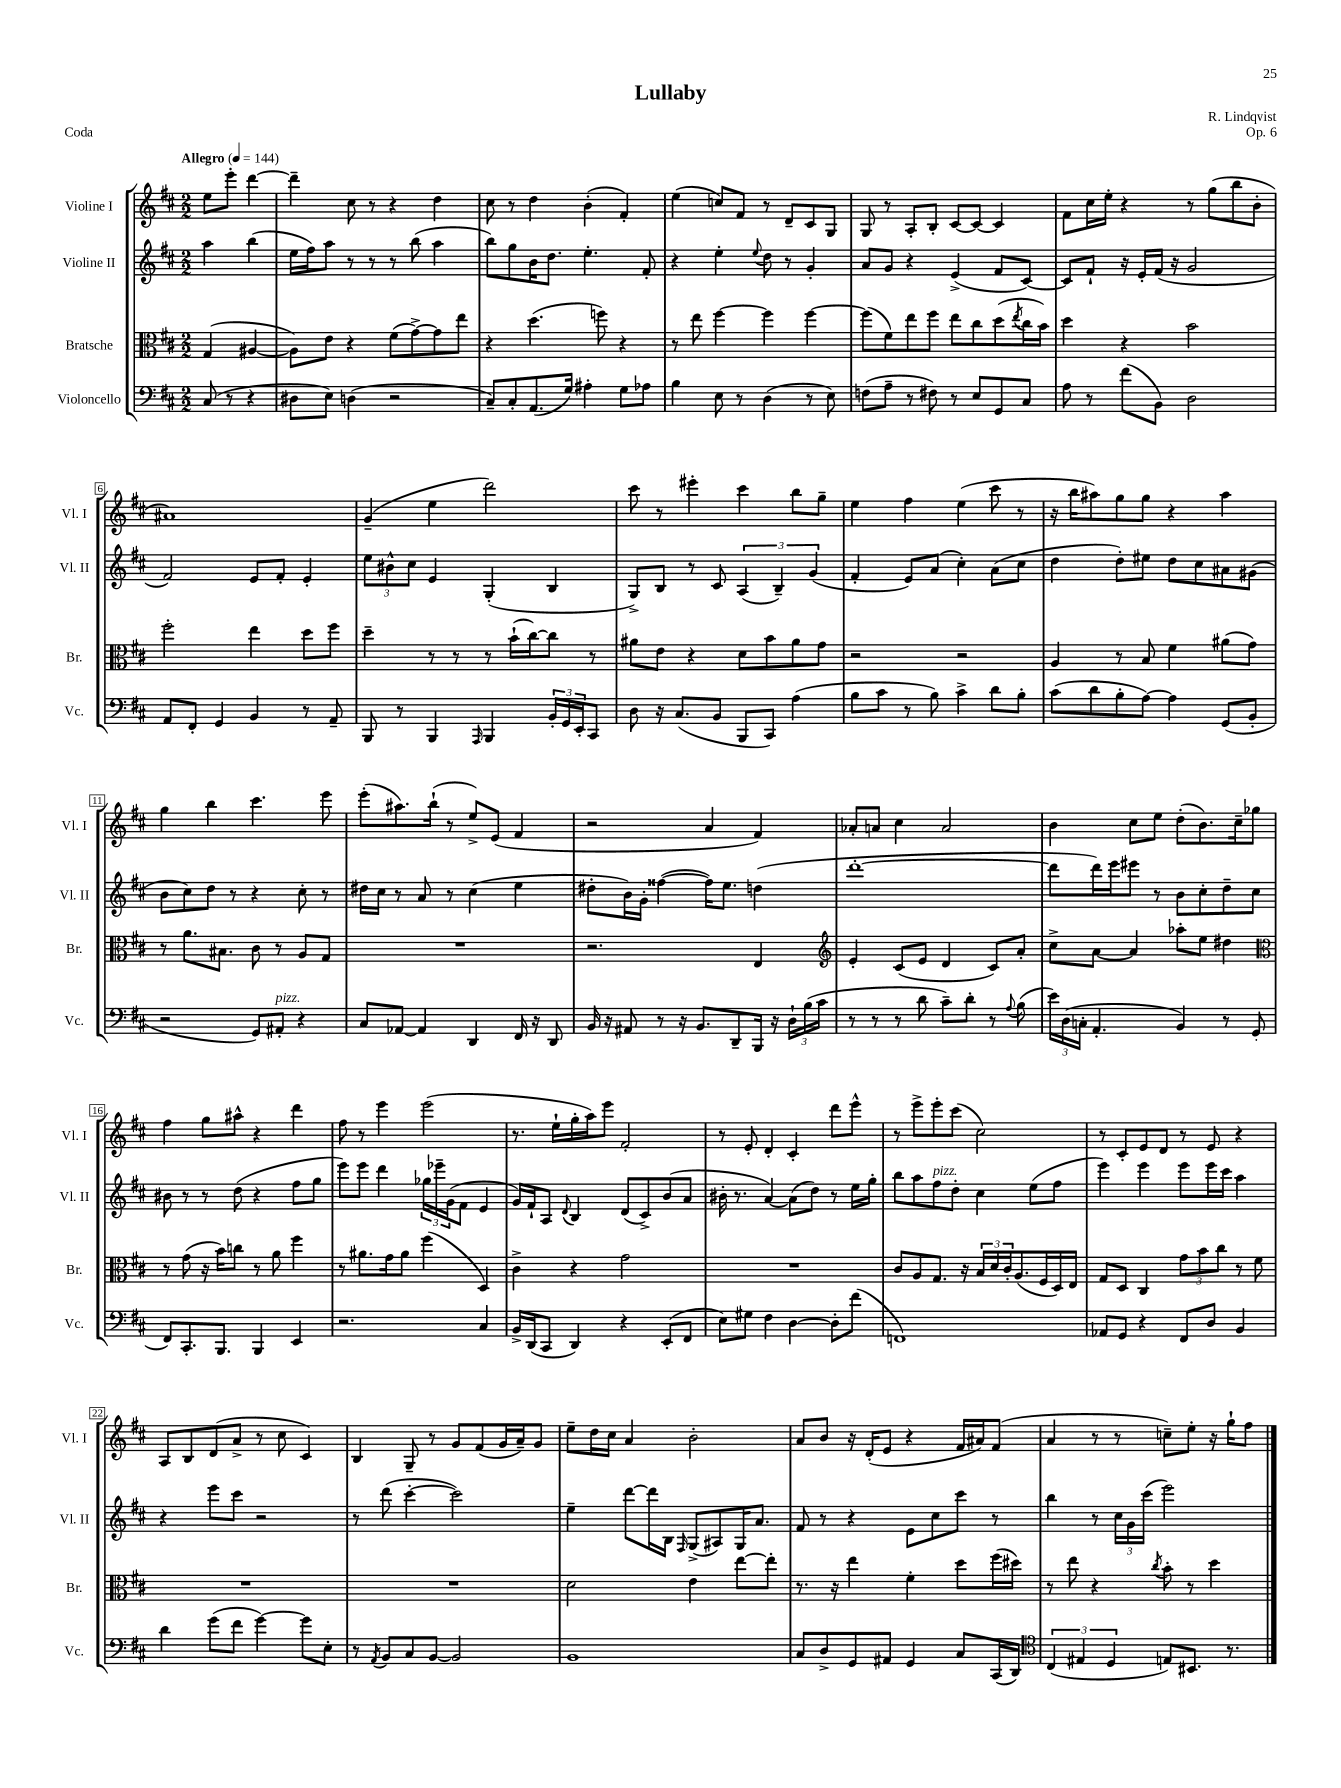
\header { title = "Lullaby" composer = "R. Lindqvist" opus = "Op. 6" piece = "Coda" }
<<
\new StaffGroup <<
\new Staff = "s0" \with { instrumentName = "Violine I" shortInstrumentName = "Vl. I" } {
    \clef treble \key d \major \numericTimeSignature \time 2/2 \partial 2 \tempo "Allegro" 4 = 144
    e''8 e'''8-. d'''4~ |
    d'''4-- cis''8 r8 r4 d''4 |
    cis''8 r8 d''4 b'4-.( fis'4-.) |
    e''4( c''8) fis'8 r8 d'8-- cis'8 g8 |
    g8 r8 a8-. b8-. cis'8~ cis'8~ cis'4 |
    fis'8 cis''16 e''16-. r4 r8 g''8( b''8 b'8-. |
    ais'1) |
    g'4--( e''4 d'''2) |
    cis'''8 r8 eis'''4-. cis'''4 b''8 g''8-- |
    e''4 fis''4 e''4( cis'''8 r8 |
    r16 b''16 ais''8) g''8 g''8 r4 ais''4 |
    g''4 b''4 cis'''4. e'''8 |
    e'''8-.( ais''8.) b''16-!( r8 e''8->) e'8( fis'4 |
    r2 a'4 fis'4) |
    aes'8-. a'8 cis''4 a'2 |
    b'4 cis''8 e''8 d''8-.( b'8.) cis''16-- ges''8 |
    fis''4 g''8 ais''8-^ r4 d'''4 |
    fis''8 r8 e'''4 e'''2( |
    r8. e''16-! g''16-. a''16) e'''8 fis'2-. |
    r8 e'8-. d'4-. cis'4-. d'''8 e'''8-^ |
    r8 e'''8-> e'''8-. cis'''8( cis''2) |
    r8 cis'8-. e'8 d'8 r8 e'8 r4 |
    a8 b8 d'8( a'8-> r8 cis''8 cis'4) |
    b4 g8-- r8 g'8 fis'8( g'16 a'16--) g'8 |
    e''8-- d''16 cis''16 a'4 b'2-. |
    a'8 b'8 r16 d'16-.( e'8 r4 fis'16 ais'16) fis'8( |
    a'4 r8 r8 c''8--) e''8-. r16 g''16-! fis''8 \bar "|." |
}
\new Staff = "s1" \with { instrumentName = "Violine II" shortInstrumentName = "Vl. II" } {
    \clef treble \key d \major \numericTimeSignature \time 2/2 \partial 2
    a''4 b''4( |
    e''16 fis''16) a''8 r8 r8 r8 b''8( a''4 |
    b''8) g''8 b'16 d''8. e''4.-. fis'8-. |
    r4 e''4-. \appoggiatura { e''8 } d''8 r8 g'4-. |
    a'8 g'8 r4 e'4->( fis'8 cis'8~) |
    cis'8 fis'8-! r16 e'16-. fis'16( r16 g'2 |
    fis'2) e'8 fis'8-. e'4-. |
    \tuplet 3/2 { e''8 bis'8-^ cis''8 } e'4 g4-.( b4 |
    g8->) b8 r8 cis'8 \tuplet 3/2 { a4( b4--) g'4( } |
    fis'4-. e'8) a'8( cis''4-.) a'8( cis''8 |
    d''4 d''8-.) eis''8 d''8 cis''8 ais'8 gis'8( |
    b'8 cis''8) d''8 r8 r4 cis''8-. r8 |
    dis''16 cis''16 r8 a'8 r8 cis''4( e''4 |
    dis''8-. b'16) g'16-. fisis''4~( fisis''16) e''8. d''4( |
    d'''1~-. |
    d'''8 d'''16) e'''16 eis'''8 r8 b'8 cis''8-. d''8-- cis''8 |
    bis'8 r8 r8 d''8( r4 fis''8 g''8 |
    e'''8) e'''8 d'''4 \tuplet 3/2 { ges''16 ees'''16-- g'16( } fis'8 e'4 |
    g'16) fis'16-! a8 \appoggiatura { d'8 } b4 d'8( cis'8->) b'8( a'8 |
    bis'16-. r8. a'4~) a'8( d''8) r8 e''16 g''16-. |
    b''8 a''8 fis''8^\markup { \italic "pizz." } d''8-. cis''4 e''8( fis''8 |
    e'''4) e'''4 e'''8 e'''16 cis'''16 a''4 |
    r4 e'''8 cis'''8 r2 |
    r8 d'''8( cis'''4~-. cis'''2) |
    e''4-- d'''8~ d'''16 b16 \grace { fis16 } g8->( ais8) g16 a'8. |
    fis'8 r8 r4 e'8 cis''8 cis'''8 r8 |
    b''4 r8 \tuplet 3/2 { cis''16 g'16 cis'''16( } e'''2) \bar "|." |
}
\new Staff = "s2" \with { instrumentName = "Bratsche" shortInstrumentName = "Br." } {
    \clef alto \key d \major \numericTimeSignature \time 2/2 \partial 2
    g4( ais4~ |
    ais8) e'8 r4 fis'8( g'8~->) g'8 e''8 |
    r4 d''4.( f''8) r4 |
    r8 e''8 fis''4~ fis''4 fis''4~ |
    fis''8( fis'8) e''8 fis''8 e''8 cis''8 d''8( \acciaccatura { e''8 } cis''16 b'16) |
    d''4 r4 b'2 |
    fis''2-. e''4 d''8 fis''8 |
    d''4-- r8 r8 r8 b'16-!( cis''16~) cis''8 r8 |
    ais'8 e'8 r4 d'8 b'8 ais'8 g'8 |
    r2 r2 |
    a4 r8 b8 fis'4 ais'8( g'8) |
    r8 a'8. bis8. cis'8 r8 a8 g8 |
    R1 |
    r2. e4 |
    \clef treble e'4-. cis'8( e'8 d'4 cis'8) a'8-. |
    cis''8-> a'8~ a'4 aes''8-. e''8 dis''4 |
    \clef alto r8 g'8( r16 b'16) c''8 r8 a'8 fis''4 |
    r8 ais'8. g'16 ais'8 fis''4( d4) |
    cis'4-> r4 g'2 |
    R1 |
    cis'8 a8 g8. r16 \tuplet 3/2 { b16 d'16 cis'16-. } a8.( fis16 d16) e16 |
    g8 d8 cis4 \tuplet 3/2 { g'8 b'8 cis''8 } r8 fis'8 |
    R1 |
    R1 |
    d'2 e'4 e''8~ e''8-. |
    r8. r16 e''4 fis'4-. d''8 fis''16( dis''16) |
    r8 e''8 r4 \acciaccatura { cis''8 } b'8-. r8 d''4 \bar "|." |
}
\new Staff = "s3" \with { instrumentName = "Violoncello" shortInstrumentName = "Vc." } {
    \clef bass \key d \major \numericTimeSignature \time 2/2 \partial 2
    cis8( r8 r4 |
    dis8 e8) d4( r2 |
    cis8--) cis8-. a,8.( g16) ais4-. g8 aes8 |
    b4 e8 r8 d4( r8 e8) |
    f8( a8-- r8 fis8) r8 e8 g,8 cis8 |
    a8 r8 fis'8( b,8) d2 |
    a,8 fis,8-. g,4 b,4 r8 a,8-- |
    b,,8 r8 b,,4 \grace { a,,16 } b,,4 \tuplet 3/2 { b,16-. g,16 e,16-. } cis,8 |
    d8 r16 cis8.( b,8 b,,8 cis,8) a4( |
    b8 cis'8 r8 b8) cis'4-> d'8 b8-. |
    cis'8( d'8 b8-. a8~) a4 g,8( b,8-. |
    r2 g,8) ais,8-.^\markup { \italic "pizz." } r4 |
    cis8 aes,8~ aes,4 d,4 fis,16 r16 d,8 |
    b,16 r16 ais,8 r8 r16 b,8. d,8-- b,,16 r16 \tuplet 3/2 { d16-! b16( cis'16 } |
    r8 r8 r8 d'8 cis'8--) d'8-. r8 \appoggiatura { a8 } b8( |
    \tuplet 3/2 { e'16) d16( c16-. } a,4.-. b,4) r8 g,8( |
    fis,8) cis,8.-. b,,8. b,,4 e,4 |
    r2. cis4 |
    b,16-> d,16( cis,8 d,4) r4 e,8-.( fis,8 |
    e8) gis8 fis4 d4~ d8-. fis'8( |
    f,1) |
    aes,8 g,8 r4 fis,8 d8 b,4 |
    d'4 g'8( fis'8 g'4~) g'8 e8-. |
    r8 \acciaccatura { a,8 } b,8 cis8 b,8~ b,2 |
    b,1 |
    cis8 d8-> g,8 ais,8 g,4 cis8 cis,16( d,16) |
    \clef tenor \tuplet 3/2 { cis4( eis4 d4 } e8) bis,8. r8. \bar "|." |
}
>>
>>
\layout { \context { \Score \override BarNumber.stencil = #(make-stencil-boxer 0.1 0.3 ly:text-interface::print) } }
